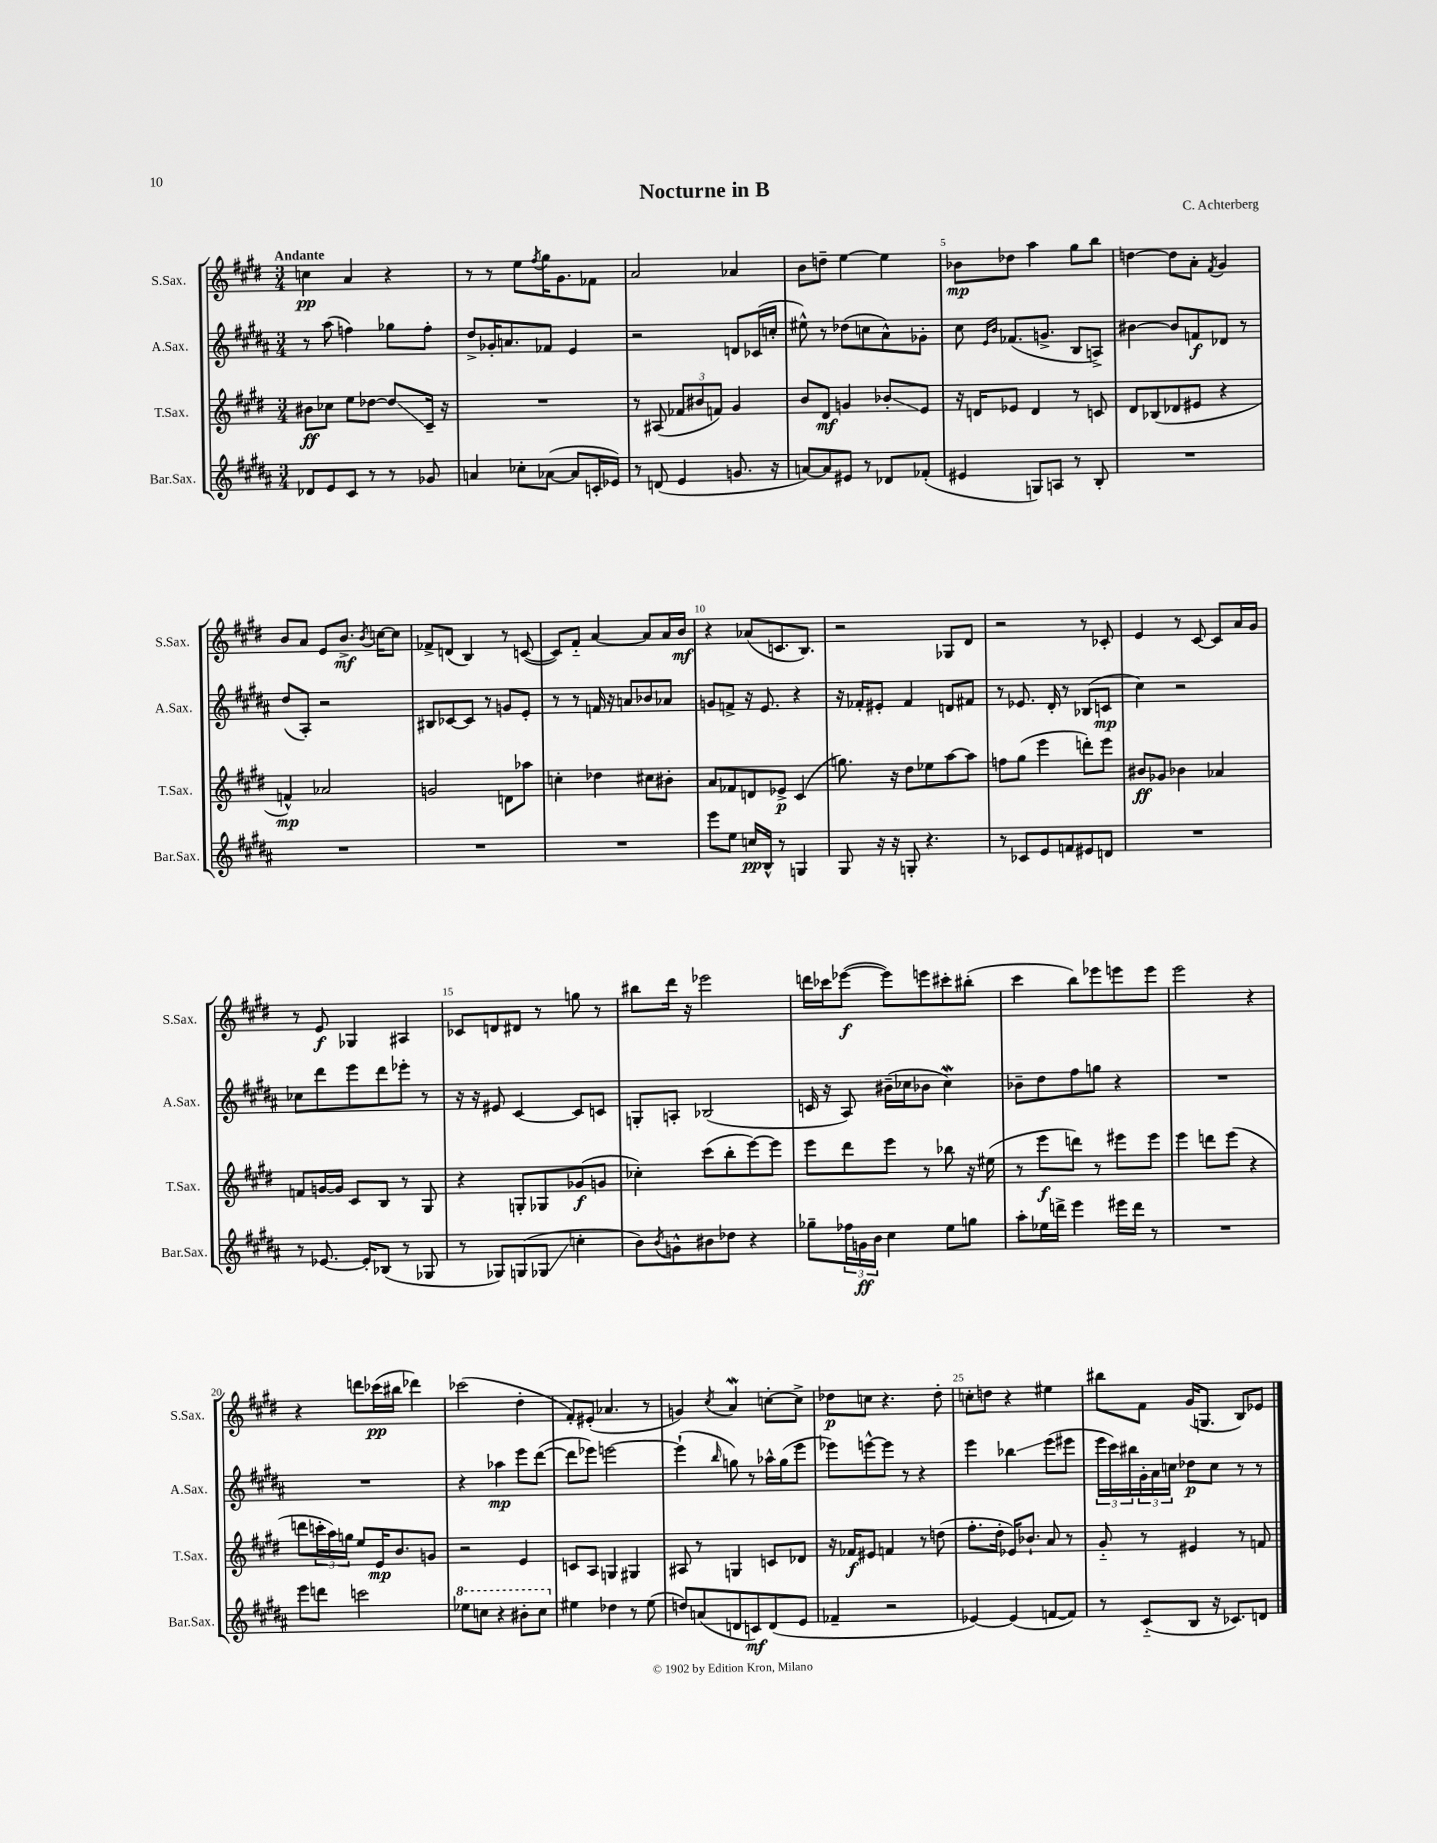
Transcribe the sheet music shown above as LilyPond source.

\header { title = "Nocturne in B" composer = "C. Achterberg" }
<<
\new StaffGroup <<
\new Staff = "s0" \with { instrumentName = "S.Sax." shortInstrumentName = "S.Sax." } {
    \clef treble \key e \major \numericTimeSignature \time 3/4 \tempo "Andante"
    c''4\pp a'4 r4 |
    r8 r8 e''8 \acciaccatura { fis''8 } gis''16 gis'8. fes'8 |
    a'2 aes'4 |
    b'8 d''8-- e''4~ e''4 |
    bes'8\mp des''8 a''4 gis''8 b''8 |
    d''4~ d''8 a'8-. \acciaccatura { fis'8 } gis'4 |
    b'8 a'8 e'8 b'8.->\mf \acciaccatura { b'8 } c''16~ c''8 |
    fes'8-> d'8( b4) r8 c'8~( |
    c'8) fis'8-_ a'4~ a'8 a'16 b'16\mf |
    r4 aes'8( c'8. b8.) |
    r2 ges8 dis'8 |
    r2 r8 ces'8-. |
    e'4 r8 cis'8~ cis'8 a'16 gis'16 |
    r8 e'8\f ges4 ais4 |
    ces'8 d'8 dis'8 r8 g''8 r8 |
    bis''8 dis'''16 r16 ees'''2 |
    d'''16 ces'''16 ees'''8~\f( ees'''8) e'''8 cis'''8-. bis''8-.( |
    cis'''4 b''8) ees'''8 e'''8 e'''8 |
    e'''2 r4 |
    r4 d'''8 ces'''16\pp( bis''16 des'''4) |
    ces'''2( dis''4-. |
    fis'8-.) eis'8-.( aes'4. r8 |
    g'4) \acciaccatura { cis''8 } a'4\mordent c''8~-. c''8-> |
    des''8\p c''8 r4. des''8-. |
    c''8-. d''8 r4 eis''4 |
    bis''8 fis'8 gis'16( g8. b8) ees'8 \bar "|." |
}
\new Staff = "s1" \with { instrumentName = "A.Sax." shortInstrumentName = "A.Sax." } {
    \clef treble \key b \major \numericTimeSignature \time 3/4
    r8 ais''8( f''4) ges''8 f''8-. |
    dis''8-> ges'16-. a'8. fes'8 e'4 |
    r2 d'8 ces'16( c''16-. |
    eis''8-^) r8 des''8( c''8 ais'8-^) ges'8-. |
    cis''8 \grace { e'16 b'16 } fes'8.( g'8.-> b8 a8->) |
    bis'4~ bis'8 f'8\f des'8 r8 |
    dis''8( ais8-.) r2 |
    bis8 ces'8~ ces'8 r8 g'8 e'8-. |
    r8 r8 f'16 r16 a'8 bes'8 aes'8 |
    g'8 f'8-> r16 e'8. r4 |
    r16 fes'16-. eis'8-. fes'4 d'8 fis'8 |
    r8 ees'8. dis'16-. r8 bes8( c'8\mp |
    cis''4) r2 |
    ces''8 dis'''8 e'''8 dis'''8 ees'''8-. r8 |
    r16 r16 eis'8 cis'4~ cis'8 c'8 |
    g8-. a8-. bes2( |
    c'16 r16 ais8) bis'16--( ces''16 bes'8 ces''4\mordent) |
    bes'8-- dis''8 fis''8 g''8 r4 |
    R2. |
    R2. |
    r4 aes''4\mp e'''8 dis'''8~( |
    dis'''8 ees'''8) e'''2~ |
    e'''4-!( \grace { b''16 } g''8) r8 aes''16-^ g''16( e'''8 |
    ees'''8) e'''8~-^ e'''8 r8 r4 |
    e'''4 bes''4\glissando e'''8( eis'''8 |
    \tuplet 3/2 { e'''16 cis'''16) bis''16 } \tuplet 3/2 { gis'16-. ais'16 c''16 } des''8\p c''8 r8 r8 \bar "|." |
}
\new Staff = "s2" \with { instrumentName = "T.Sax." shortInstrumentName = "T.Sax." } {
    \clef treble \key e \major \numericTimeSignature \time 3/4
    bis'8\ff ces''8 e''8 des''8~ des''8\glissando cis'16-- r16 |
    R2. |
    r8 ais8( \tuplet 3/2 { fes'8 bis'8 f'8) } gis'4 |
    b'8 dis'8\mf g'4 bes'8-.\glissando e'8 |
    r16 d'16 ees'8 d'4 r8 c'8 |
    dis'8 bes8( des'8 eis'8 r4 |
    f'4-^\mp) aes'2 |
    g'2 d'8 aes''8 |
    c''4-. des''4 cis''8 bis'8-. |
    a'8 fes'8 d'8 ees'8->\p cis'4( |
    g''8.) r16 dis''8 ees''8 a''8~ a''8 |
    f''8 gis''8( e'''4 d'''8-.) e'''8 |
    bis'8\ff ges'8 bes'4 aes'4 |
    f'8 g'16~ g'16 cis'8 b8 r8 gis8 |
    r4 g8-. ges8 ges'8\f( g'8 |
    ces''4-.) cis'''8( b''8-. e'''8~) e'''8 |
    e'''8 dis'''8 e'''8 r8 bes''8 r16 eis''16( |
    r8 e'''8\f d'''8) r8 eis'''8 eis'''8 |
    e'''4 d'''8 e'''8( r4 |
    d'''8 \tuplet 3/2 { c'''16-. a''16) g''16 } e''8 e'16\mp b'8. g'8 |
    r2 e'4 |
    c'8 a8 g4 gis4 |
    ais8 r8 g4 c'8 des'8 |
    r16 fes'16\f eis'8 f'4 r8 d''8( |
    fis''8.-. dis''16-. ees'16) bes'8.-! a'8 r8 |
    gis'8-_ r8 eis'4 r8 f'8 \bar "|." |
}
\new Staff = "s3" \with { instrumentName = "Bar.Sax." shortInstrumentName = "Bar.Sax." } {
    \clef treble \key b \major \numericTimeSignature \time 3/4
    des'8 e'8 cis'8 r8 r8 ges'8 |
    a'4 ces''8-. aes'8~( aes'8 c'16-. ees'16) |
    r8 d'8( e'4 g'8. r16 |
    a'8~) a'8 eis'8 r8 des'8 fes'8-.( |
    eis'4 g8) a8 r8 b8-. |
    R2. |
    R2. |
    R2. |
    R2. |
    e'''8 e''8 c''16\pp b16-^ r8 g4 |
    gis8 r16 r16 g8-. r4. |
    r8 ces'8 e'8 f'8 eis'8 d'8 |
    R2. |
    r8 ees'8.~ ees'16-. bes8( r8 ges8 |
    r8 ges8) g8( ges8\glissando c''4-. |
    b'8) \acciaccatura { b'8 } g'8-^ bis'8 des''8 r4 |
    ges''8-- \tuplet 3/2 { fes''16 g'16\ff b'16 } cis''4 e''8 g''8 |
    ais''8-. ees''16 d'''16-> e'''4 eis'''16 d'''16 r8 |
    R2. |
    e'''8 d'''8 c'''2 |
    \ottava #1 ees'''8 c'''8 r4 bis''8-. c'''8 \ottava #0 |
    eis''4 des''4 r8 eis''8( |
    d''8) a'8( d'8 c'8\mf) d'8( e'8 |
    fes'4-- r2 |
    ees'4~) ees'4( f'8~ f'8) |
    r8 cis'8-_( b8 r16 ces'8.) d'8 \bar "|." |
}
>>
>>
\layout { \context { \Score \override BarNumber.break-visibility = ##(#f #t #t) barNumberVisibility = #(every-nth-bar-number-visible 5) } }
